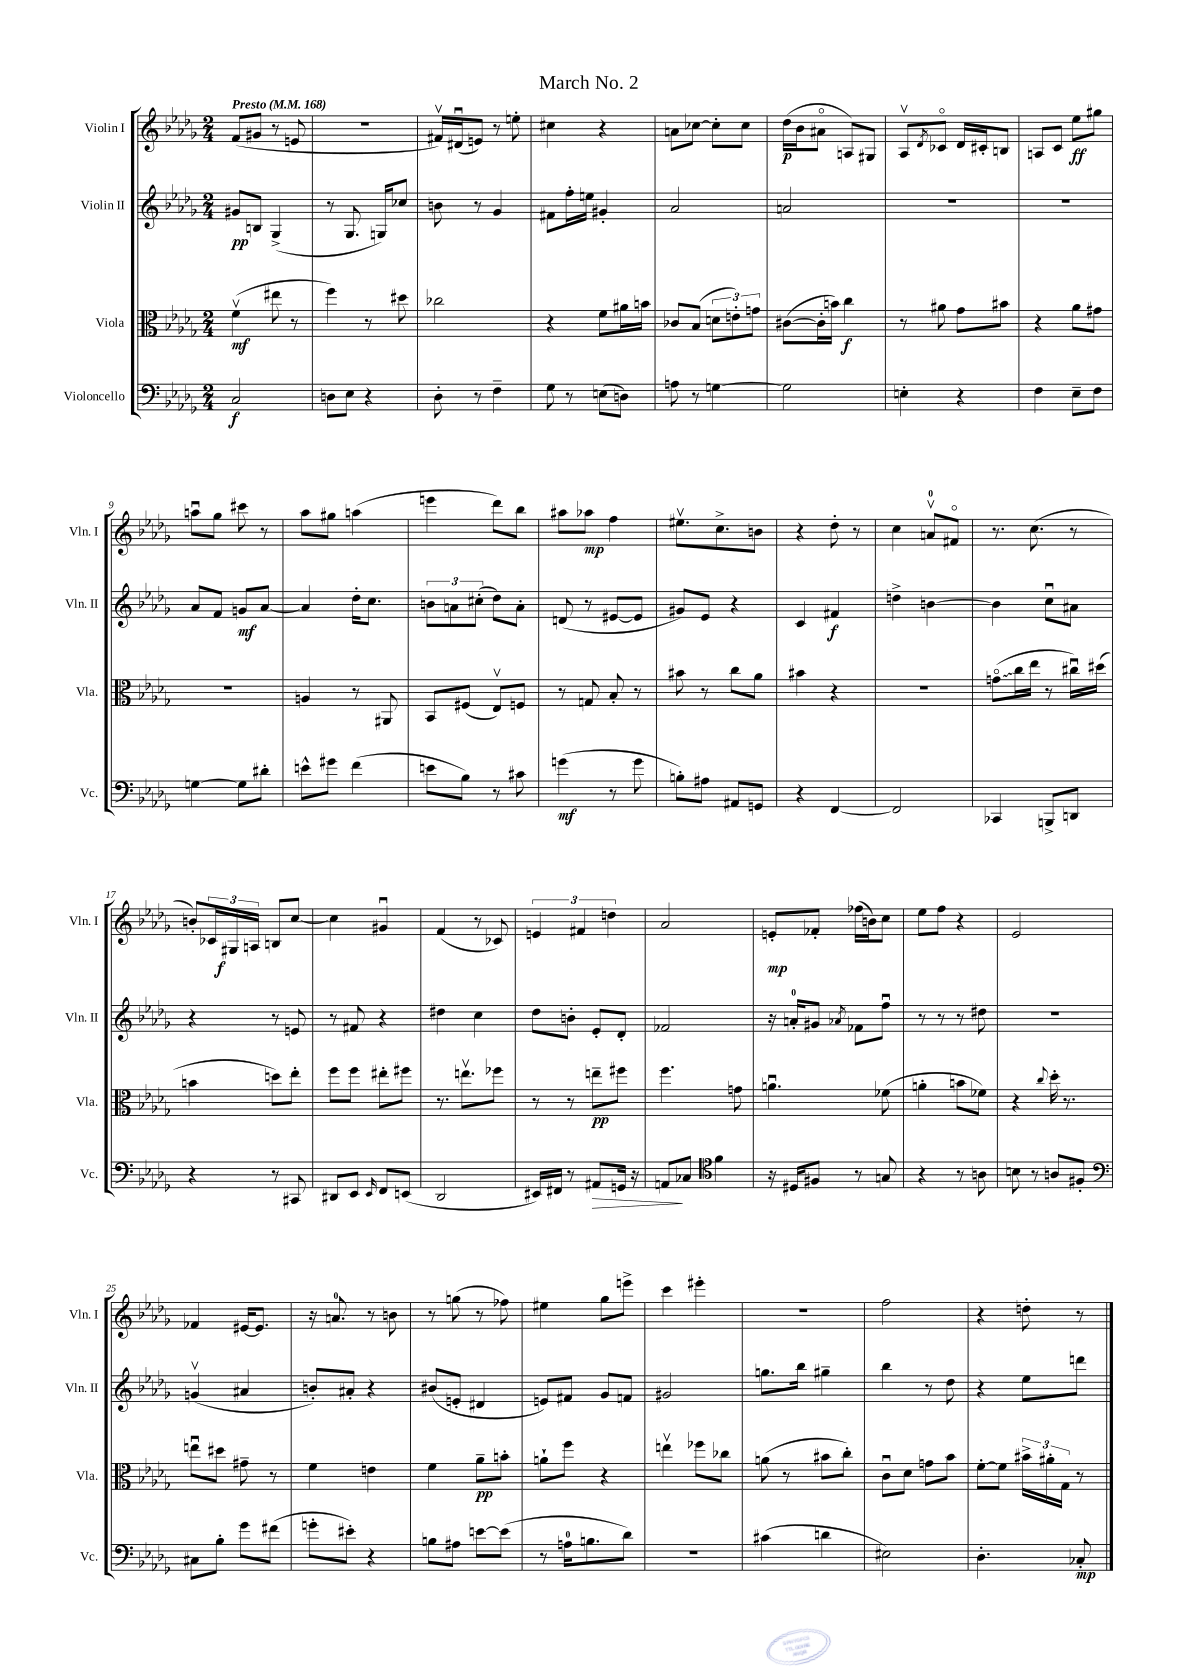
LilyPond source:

\header { title = "March No. 2" }
<<
\new StaffGroup <<
\new Staff = "s0" \with { instrumentName = "Violin I" shortInstrumentName = "Vln. I" } {
    \clef treble \key des \major \numericTimeSignature \time 2/4 \tempo "Presto" 4 = 168
    f'8( gis'8 r8 e'8 |
    r2 |
    fis'16\upbow) dis'16\downbow( e'8) r8 e''8-. |
    cis''4 r4 |
    a'8 ces''8~ ces''8-. ces''8 |
    des''16\p( bes'16 ais'8\flageolet a8) gis8 |
    aes8\upbow \acciaccatura { des'8 } ces'8\flageolet des'16 cis'16-. b8 |
    a8 c'8 ees''8\ff gis''8 |
    a''8\downbow ges''8 cis'''8 r8 |
    aes''8 gis''8 a''4( |
    e'''4 des'''8) bes''8 |
    ais''8 aes''8\mp f''4 |
    eis''8.\upbow c''8.-> b'8 |
    r4 des''8-. r8 |
    c''4 a'8-0\upbow fis'8\flageolet |
    r8. c''8.( r8 |
    b'8-.) \tuplet 3/2 { ces'16 gis16\f a16 } b8 c''8~ |
    c''4 gis'4\downbow |
    f'4( r8 ces'8) |
    \tuplet 3/2 { e'4 fis'4 d''4 } |
    aes'2 |
    e'8-.\mp fes'8-. fes''16( b'16) c''8 |
    ees''8 f''8 r4 |
    ees'2 |
    fes'4 eis'16~ eis'8. |
    r16 a'8.-0 r8 b'8 |
    r8 g''8( r8 fes''8) |
    eis''4 ges''8 e'''8-> |
    c'''4 eis'''4-. |
    R2 |
    f''2 |
    r4 d''8-. r8 \bar "|." |
}
\new Staff = "s1" \with { instrumentName = "Violin II" shortInstrumentName = "Vln. II" } {
    \clef treble \key des \major \numericTimeSignature \time 2/4
    gis'8\pp b8 ges4->( |
    r8 ges8. g16) ces''8 |
    b'8 r8 ges'4 |
    fis'8 f''16-. e''16 gis'4-. |
    aes'2 |
    a'2 |
    R2 |
    R2 |
    aes'8 f'8 g'8\mf aes'8~ |
    aes'4 des''16-. c''8. |
    \tuplet 3/2 { b'8 a'8 cis''8-.( } des''8) a'8-. |
    d'8( r8 eis'8~ eis'8 |
    gis'8) ees'8 r4 |
    c'4 fis'4\f |
    d''4-> b'4~ |
    b'4 c''8\downbow ais'8 |
    r4 r8 e'8 |
    r8 fis'8 r4 |
    dis''4 c''4 |
    des''8 b'8-. ees'8-. des'8-. |
    fes'2 |
    r16 a'16-0-. gis'8 \acciaccatura { aes'8 } fes'8 f''8\downbow |
    r8 r8 r8 dis''8 |
    r2 |
    g'4\upbow( ais'4 |
    b'8-.) ais'8-. r4 |
    bis'8( e'8-. dis'4 |
    e'8) fis'8 ges'8 f'8 |
    gis'2 |
    g''8. bes''16 gis''4-- |
    bes''4 r8 des''8 |
    r4 ees''8 d'''8 \bar "|." |
}
\new Staff = "s2" \with { instrumentName = "Viola" shortInstrumentName = "Vla." } {
    \clef alto \key des \major \numericTimeSignature \time 2/4
    f'4\upbow\mf( eis''8 r8 |
    f''4) r8 dis''8 |
    ces''2 |
    r4 f'8 ais'16 b'16 |
    ces'8 bes8( \tuplet 3/2 { d'8 e'8-.) g'8 } |
    cis'8~( cis'16-. b'16) c''4\f |
    r8 ais'8 ges'8 bis'8 |
    r4 aes'8 gis'8 |
    R2 |
    a4 r8 ais,8 |
    bes,8 fis8( ees8\upbow) f8 |
    r8 g8 bes8-. r8 |
    bis'8 r8 c''8 aes'8 |
    bis'4 r4 |
    r2 |
    \once \override Glissando.style = #'zigzag g'8\flageolet\glissando( c''16 ees''16 r8 cis''16\downbow) dis''16( |
    b'4 d''8) ees''8-. |
    f''8 f''8 eis''8-. fis''8 |
    r8. e''8.\upbow fes''8 |
    r8 r8 e''8--\pp fis''8 |
    f''4. g'8 |
    a'4.\downbow fes'8( |
    a'4-. b'8 fes'8) |
    r4 \appoggiatura { c''8 } des''16-. r8. |
    e''8\downbow dis''8 gis'8-- r8 |
    f'4 e'4 |
    f'4 aes'8--\pp b'8-. |
    a'8-! f''8 r4 |
    e''4\upbow fes''8 ces''8 |
    a'8( r8 bis'8 c''8-.) |
    c'8\downbow des'8 g'8 bes'8 |
    f'8~-. f'8 \tuplet 3/2 { bis'16-> ais'16-. ges16 } r8 \bar "|." |
}
\new Staff = "s3" \with { instrumentName = "Violoncello" shortInstrumentName = "Vc." } {
    \clef bass \key des \major \numericTimeSignature \time 2/4
    c2\f |
    d8 ees8 r4 |
    des8-. r8 f4-- |
    ges8 r8 e8( d8) |
    a8 r8 g4~ |
    g2 |
    e4-. r4 |
    f4 ees8-- f8 |
    g4~ g8 dis'8-. |
    e'8-^ gis'8 f'4( |
    e'8 bes8) r8 cis'8 |
    g'4\mf( r8 g'8 |
    b8-.) ais8 ais,8 g,8 |
    r4 f,4~ |
    f,2 |
    ces,4 b,,8-> d,8 |
    r4 r8 cis,8 |
    dis,8 ees,8 \grace { ees,16 } f,8 e,8( |
    des,2 |
    eis,16) fis,16 r8 ais,8\> g,16 r16 |
    a,8\! ces8 \clef tenor f'4 |
    r16 dis16 fis8 r8 g8 |
    r4 r8 a8 |
    b8 r8 a8 fis8-. |
    \clef bass cis8 bes8-. ges'8 fis'8( |
    g'8-. eis'8-.) r4 |
    b8 ais8 e'8~ e'8( |
    r8 a16-0 b8. des'8) |
    R2 |
    cis'4( d'4 |
    eis2) |
    des4.-. ces8-.\mp \bar "|." |
}
>>
>>
